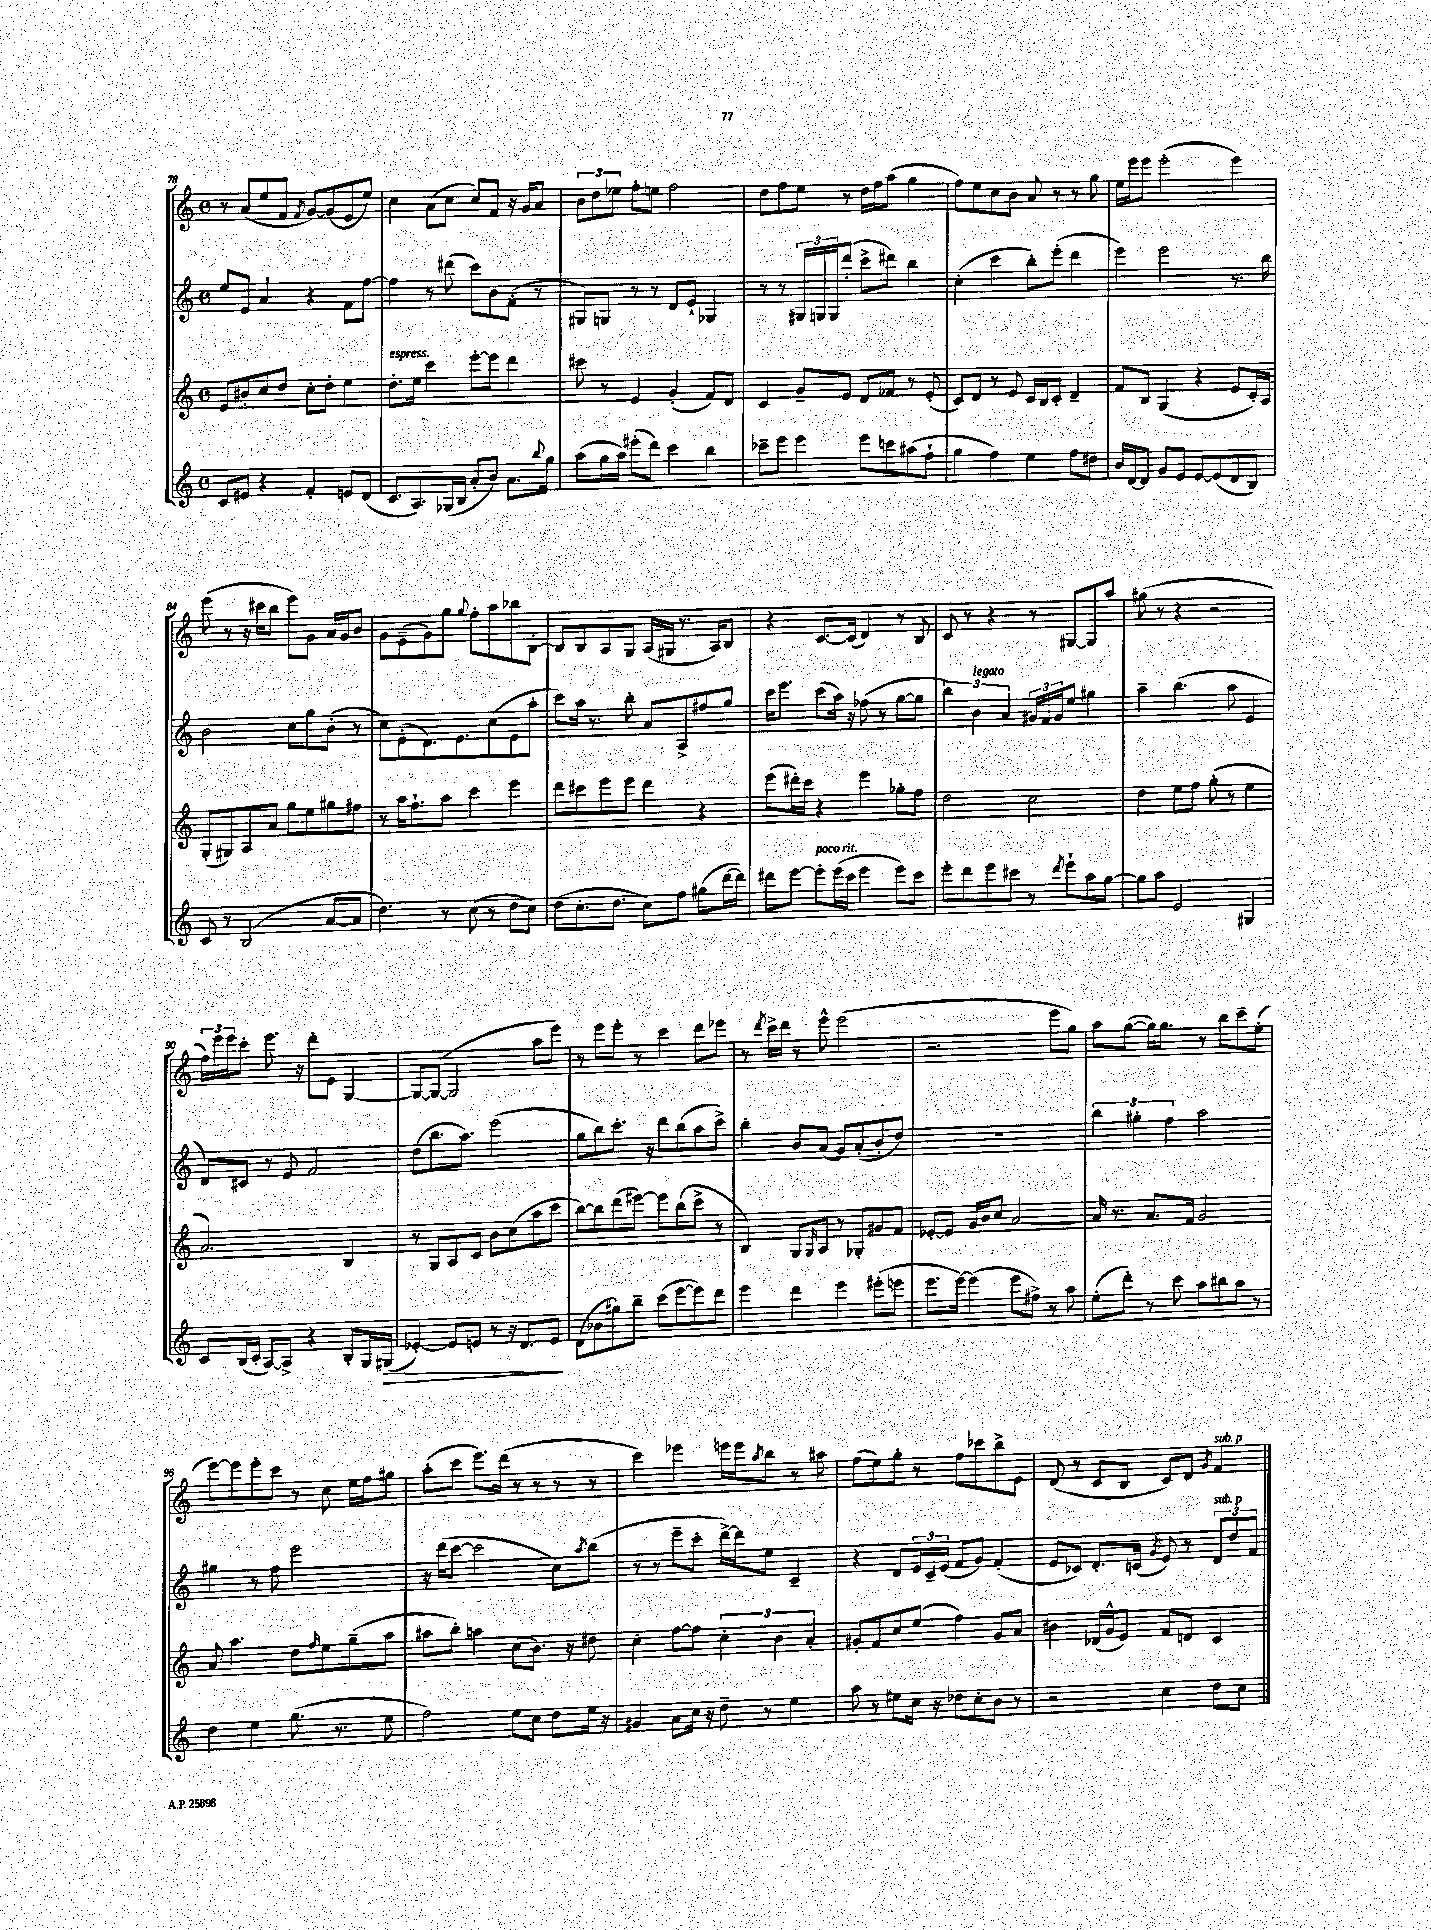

**kern	**kern	**kern	**kern
*staff4	*staff3	*staff2	*staff1
*clefG2	*clefG2	*clefG2	*clefG2
*k[]	*k[]	*k[]	*k[]
*M4/4	*M4/4	*M4/4	*M4/4
*met(c)	*met(c)	*met(c)	*met(c)
8c/L	8e/L	8ee/L	8r
8e#/J	8b#'/	8e/J	(8a/L
4r	8cc/	4a/	8ee/
.	8dd/J	.	8f/J
.	.	.	8qf/
4f'/	8cc'\L	4r	[8g/L)
.	8dd'\J	.	(8g/]
8e/L	4ee\	8f\L	8e/
(8d/J	.	[8ff\J	8ee/J)
=	=	=	=
8.c/L	8.dd'\L	4ff\]	4cc\
8.A/)	16ee\Jk	.	.
.	4ccc\	8r	(8a\L
(16G-/L	.	(8ddd#\	8cc\J
16B/JJ	.	.	.
8a'/L	[8eee'\L	8ccc\L)	8cc/L)
8b/J)	8eee\]J	8b\	8f/J
8.a\L	4ddd\	(8f'\J	16r
.	.	.	16g/LK
.	.	8r	8a/J
8qqbb/	.	.	.
16gg\Jk	.	.	.
=	=	=	=
(8aa\L	8ccc#\	8G#/L)	12b\L
.	.	.	12dd\
16gg\L	8r	8G/J	.
.	.	.	12ee-\J
16aa\JJ)	.	.	.
(8eee#'\L	4e/	8r	8ff'\L
8ddd\J)	.	8r	8ee\J
4ccc\	(4g'/	8d/L	2ff\
.	.	8e`/J	.
4bb\	8f/L)	4G-/	.
.	8d/J	.	.
=	=	=	=
8ccc-~\L	4c/	8r	8dd\L
8eee\J	.	8r	8ff\
4eee\	8g~/L	24G#/LL	8ee\J
.	.	24G/	.
.	.	24G/J	.
.	8e/J	(8ddd'/J	8r
8eee\L	8d/L	8ccc^\L	16dd\LL
.	.	.	16ff\J
8ccc\	8f-/J	8ddd#\J)	(8aa\J
(8aa#\	8r	4bb\	4gg\
8ff`\J	(8e'/	.	.
=	=	=	=
4gg\	8c/L)	(4cc'\	8ff\L)
.	8d/J	.	8ee\
4ff\)	8r	4ccc\	8cc\
.	8e/	.	8b\J
4ee\	16c/LL	8bb'\L)	8a/
.	16B/J	.	.
.	8c'/J	(8eee'\J	8r
8ff\L	4d~/	4ddd\	8r
8dd#\J	.	.	8gg\
=	=	=	=
16b/LL	8f/L	4eee\)	16ee\LL
[16d/J	.	.	16eee\J
8d/]J	8B/J	.	8eee\J
8g/L	(4G/	2eee\	(2eee'\
8e/J	.	.	.
[8e/L	4r	.	.
(8e/]	.	.	.
8d/	8e/L	8.r	4eee\)
8B/J)	16c'/L)	.	.
.	16A/JJ	16bb\	.
=	=	=	=
8c/	(8G'/L	2b\	(8eee\
8r	8G#/)	.	8r
(2B/	8A/	.	16r
.	.	.	16ccc#\LK
.	8a/J	.	8bb\J
.	8gg\L	8cc\L	8eee\L)
.	8ee\	8gg\	8g\J
[8a/L	8gg#\	(8b'\J	16a/LL
.	.	.	16g/J
8a/]J	8ff#\J	8r	8b/J
=	=	=	=
4.dd\)	8r	8cc\L)	8g\L
.	16aa\LK	(8e'\	(8e~\
.	8.ff`\	.	.
.	.	8.d\)	8g\)
8r	8aa\J	.	8gg\J
.	.	8.e\	.
.	.	.	8qqgg/
(8cc\	4ccc\	.	8ff'\L
8r	.	(8cc\	8aa\
8dd\L	4eee\	8e\	8bb-\
8cc\J)	.	8aa'\J	[8B'\J
=	=	=	=
(8dd\L	8ddd\L	8ccc\L)	8B/]L
8.cc'\	8ccc#\	16aa\Jk	8B/
.	.	8.r	.
.	8eee\	.	8A/
8.dd\J	.	.	.
.	8eee\J	8bb'\	8G/J
8cc\L)	4ddd\	8a/L	(16A/LL
.	.	.	16G#/JJ
8ff\J	.	8A^/	8.r
(8gg#\L	4r	8ff#/	.
.	.	.	16A/LK)
[16ddd\L	.	8gg/J	8B/J
16ddd\]JJ)	.	.	.
=	=	=	=
8ddd#\L	(8eee\L	16ccc\LK	4r
.	.	8.eee\J	.
[8eee\J	16ddd#'\L)	.	.
.	16ccc\JJ	.	.
8eee'\]L	4r	(8ccc\L	[8.c/L
(16eee\L	.	16aa\Jk)	.
16ccc\JJ	.	16r	(16c/]Jk
4eee\	4eee\	(8ff-\	4d/)
.	.	8r	.
8eee\L)	8gg-'\L	[8gg\L	8r
8ccc\J	8ff\J	8gg\]J	8B/
=	=	=	=
8eee'\L	2dd\	6bb\)	8c/
8ddd\	.	.	8r
.	.	6b\	.
8eee\	.	.	4r
.	.	6a/	.
8ccc#\J	.	.	.
8r	2cc\	24g#/LL	8r
.	.	24f/	.
.	.	24g#/J	.
8qddd/	.	.	.
8eee`\L	.	8ee/J	[8G#/L
8aa\	.	4gg#\	8G#/]
[8gg\J	.	.	8aa/J
=	=	=	=
8gg\]L	4dd\	4aa~\	(8gg#\
8aa\J	.	.	8r
2e/	8ee\L	(4.bb\	4r
.	8ff\J	.	.
.	(8gg'\	.	2r
.	8r	8aa\	.
4G#/	4ee\	4e/	.
=	=	=	=
8c/L	2.a/)	8d/L)	24ff\LL)
.	.	.	24eee\
.	.	.	24eee\J
(16B/L	.	8c#/J	8ccc'\J
16c'/JJ	.	.	.
[8A/L)	.	8r	8.eee\
8A^/]J	.	8e/	.
.	.	.	16r
4r	.	2f/	8ddd'\L
.	.	.	8e\J
8B'/L	4B/	.	[4G/
16G/L	.	.	.
(16G#/JJ	.	.	.
=	=	=	=
[4e-'/)	8r	(8dd\L	8G/_L
.	8G/L	8.bb\	(8G/_J
8e-/]L	8A/	.	2G/]
.	.	8.aa\J)	.
8e/J	8c/J	.	.
8r	8b\L	(2eee\	.
16r	(8cc\	.	.
8.d/L	.	.	.
.	8aa\	.	8aa\L
8e/J	8ccc\J	.	8eee\J)
=	=	=	=
(8d\L	[8bb\L)	8gg\L	8r
8b-\	8bb\]	8bb\)	8eee\L
8gg#\)	(8ddd\	8.ccc'\J	8eee'\J
8bb~\J	[8eee#\J)	.	8r
.	.	16r	.
(8ccc\L	8eee#\]L	8ddd\L	4ccc\
[8eee\	(8bb\	(8bb\	.
8eee\])	8ccc^\J	8aa\	8ddd\L
8ddd\J	8r	8ccc^\J)	8eee-\J
=	=	=	=
4eee\	4B/)	4bb'\	8r
.	.	.	8qddd/
.	.	.	16ccc^\LL
.	.	.	16ddd\JJ
4ddd\	8G/L	8b/L	8r
.	16qqG/	.	.
.	8A/J	(8a/J	8eee^^\
4eee\	8r	8g/L)	(2eee\
.	8G-'/L	(8a'/	.
(8eee#'\L	8g#/	8b'/	.
8eee\J	8f/J	8dd/J)	.
=	=	=	=
8.eee\L	[8e-'/L	1r	2.r
.	8e-/]J	.	.
[16eee\Jk)	.	.	.
(4eee\]	16g/LL	.	.
.	16b/J	.	.
.	8cc/J	.	.
8eee\L	[2a/	.	.
8ff#^\J)	.	.	.
8r	.	.	8eee\L
8aa\	.	.	8gg\J)
=	=	=	=
(8ee'\L	16a/]	6bb\	8aa\L
.	8.r	.	.
8ddd'\J)	.	.	([8gg\J
.	.	6gg#'\	.
8r	8.a/L	.	16gg\]LK)
.	.	.	8.gg\J
.	.	6ff\	.
8ccc\	.	.	.
.	16f/Jk	.	.
8aa\L	2g/	2aa\	8r
8bb#\	.	.	8bb\L
8aa\J	.	.	8ccc~\
8r	.	.	(8ee'\J
=	=	=	=
4dd\	8a/	4gg#\	[8eee\L)
.	4.aa\	.	8eee\]
4ee\	.	8r	8eee'\
.	.	8ff\	8ccc\J
(8.gg\	8dd\L	2eee\	8r
.	16qqff/	.	.
.	8ee\	.	8cc\
8.r	.	.	.
.	(8gg~\	.	16ee\LL
.	.	.	16ff\J
8ee\	8aa\J	.	8gg#\J
=	=	=	=
2ff\)	8aa#\L	16r	(8aa'\L
.	.	(16ddd\LK	.
.	8bb'\J)	[8ccc\J	8ccc\J
.	4aa\	2ccc\]	8.eee\L)
.	.	.	(16ddd\Jk
8ee\L	(8cc\L	.	8r
8cc\J	8.b\J)	.	8r
8dd\L	.	8cc\L)	8r
.	16r	.	.
.	.	8qaa/	.
16ee\Jk	8dd#\	(8bb\J	8r
16r	.	.	.
=	=	=	=
4g#/	4cc'\	8r	4ccc\)
.	.	8r	.
8a\L	[8ff\L	8eee~\L	4eee-\
16cc\Jk	8ff\]J	8ccc'\J	.
16r	.	.	.
8dd~\	6cc'\	[16ddd^\LL)	16eee\LL
.	.	16ddd\]J	16eee\J
.	.	.	8qaa/
8r	.	8ee\J	8bb\J
.	6b\	.	.
4ee\	.	4c~/	8r
.	6a'/	.	.
.	.	.	8aa#\
=	=	=	=
8aa\	8g#'/L	4r	(8ff\L
8r	8f/	.	8ee\)
8ee#\L	8cc/	8d/L	8gg'\J
16cc\Jk	(8ee/J	24e/L	8r
.	.	24c~/	.
16r	.	.	.
.	.	(24e/JJ	.
8dd-\L	4ff\)	8f/L	8ff\L
8cc'\	.	8g/J)	8ccc-\
8b\J	8g#/L	(4f'/	8bb^\
8r	8a/J	.	8e\J
=	=	=	=
2r	4b#\	8e/L	(8d/
.	.	8c-/J)	8r
.	(16d-/LL	8.d'/L	8c/L
.	16g^^/J	.	.
.	8e/J)	.	8B/J
.	.	(16c/Jk	.
.	.	8qg/	.
4cc\	8f/L	8e/)	8c/L)
.	8d/J	8r	8d/J
.	.	.	8qg/
8dd\L	4c/	12d/L	4f/
.	.	12dd/	.
8cc\J	.	.	.
.	.	12f/J	.
==	==	==	==
*-	*-	*-	*-
